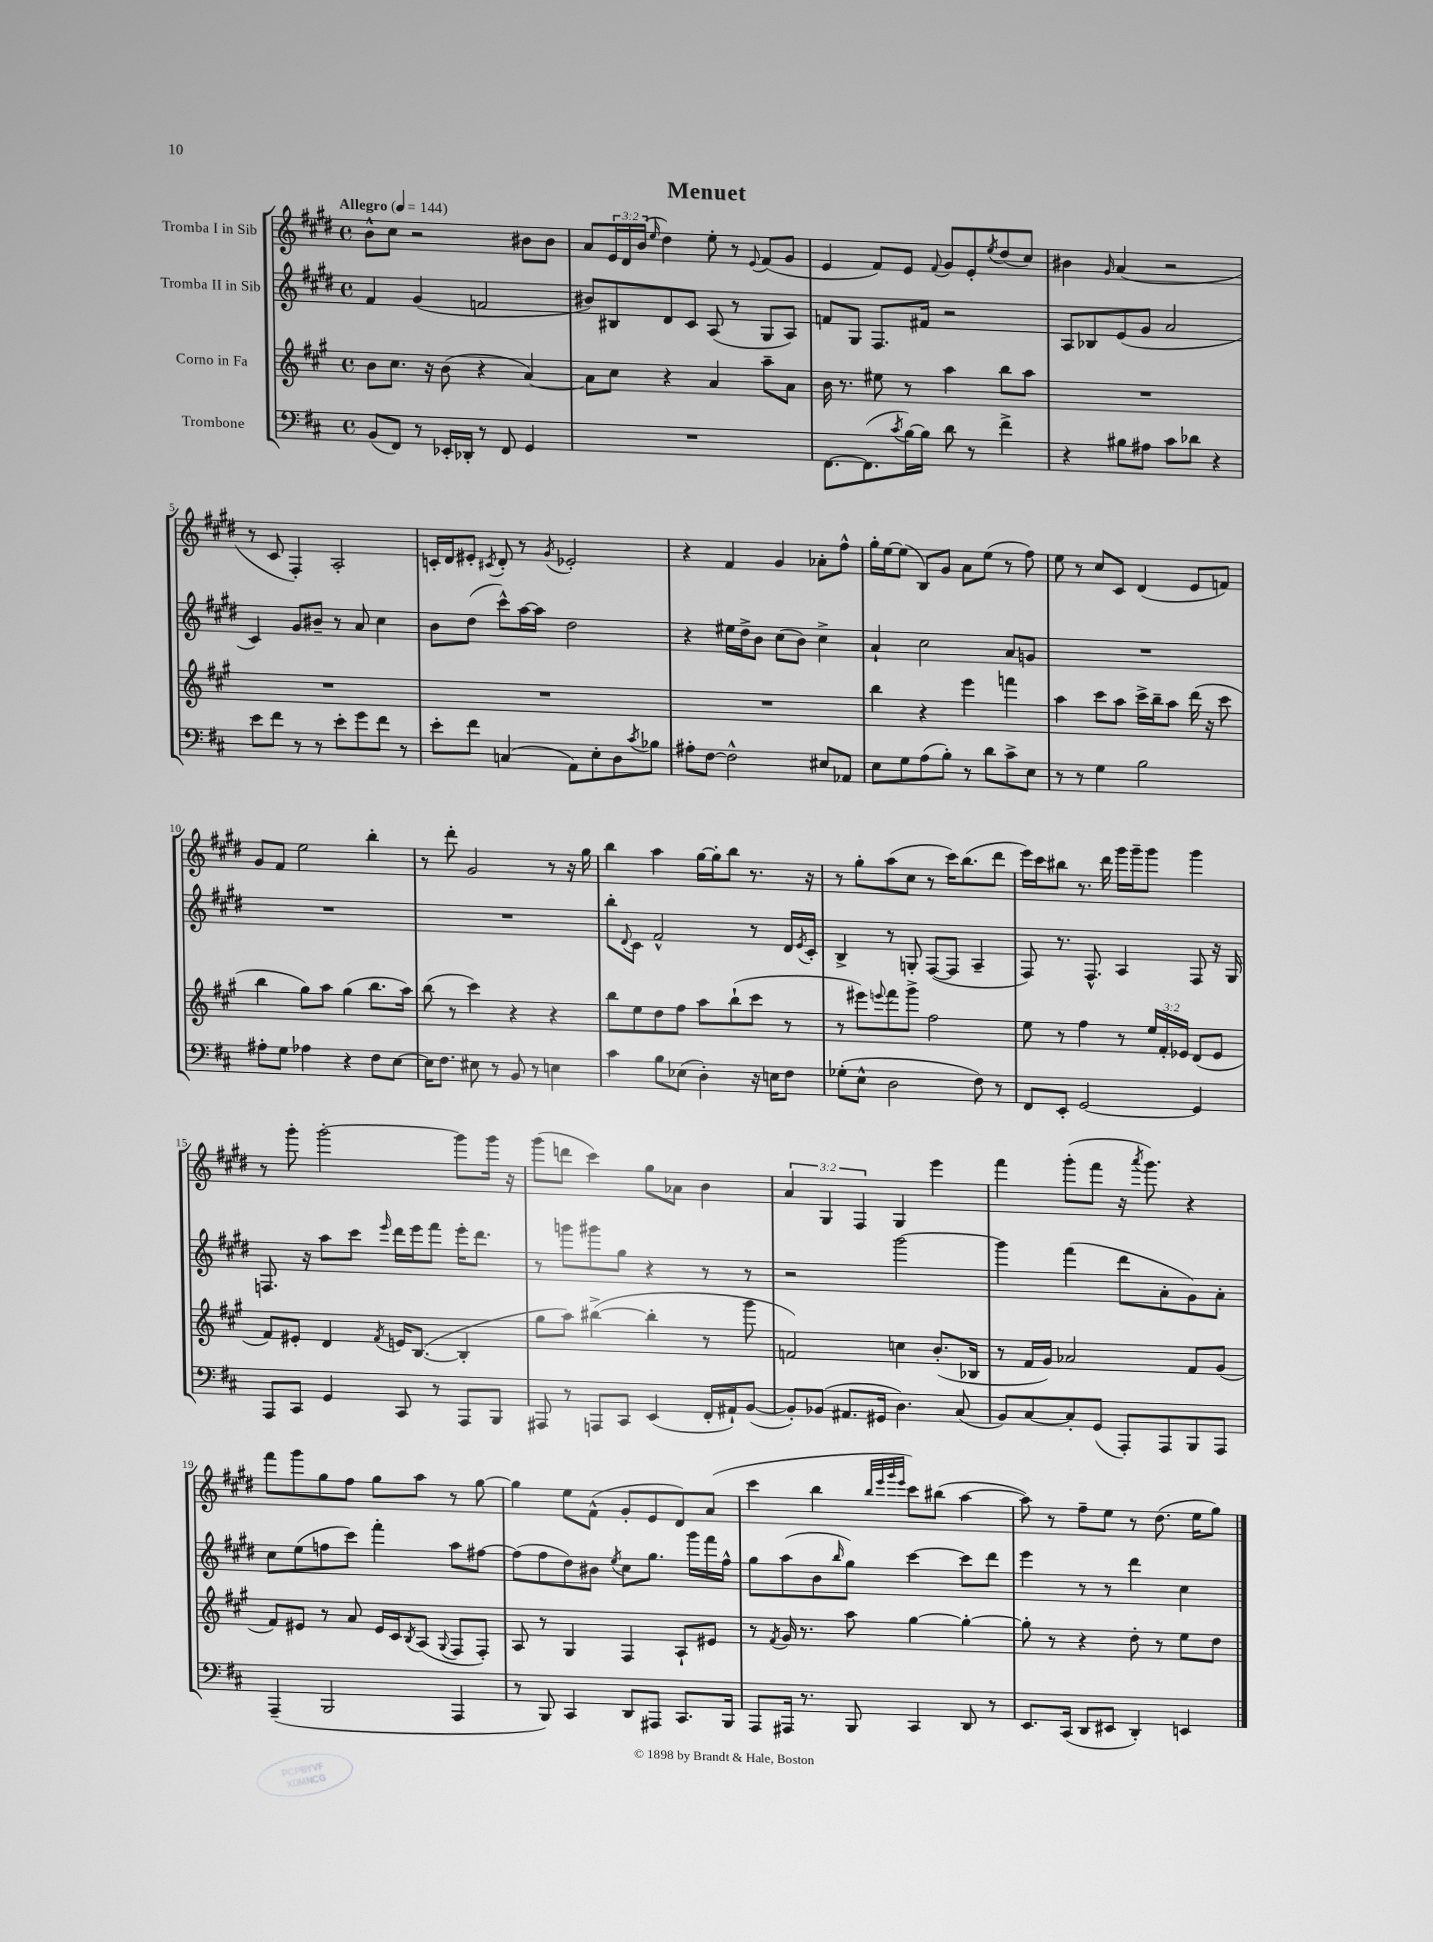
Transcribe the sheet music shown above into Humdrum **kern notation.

**kern	**kern	**kern	**kern
*staff4	*staff3	*staff2	*staff1
*clefF4	*clefG2	*clefG2	*clefG2
*k[f#c#]	*k[f#c#g#]	*k[f#c#g#d#]	*k[f#c#g#d#]
*M4/4	*M4/4	*M4/4	*M4/4
*met(c)	*met(c)	*met(c)	*met(c)
*MM144	*MM144	*MM144	*MM144
(8BB/L	8b\L	4f#/	8b^^\L
8FF#/J)	8.cc#\J	.	8cc#\J
8r	.	(4g#/	2r
.	16r	.	.
16EE-'/LL	(8b\	.	.
16DD-'/JJ	.	.	.
8r	4r	2f/	.
8FF#/	.	.	.
4GG/	[4a/)	.	8b#\L
.	.	.	8b#\J
=	=	=	=
1r	8a\]L	8b#/L)	8a/L
.	8cc#\J	8B#/	24e/L
.	.	.	24d#/
.	.	.	(24b/JJ
.	.	.	16qqee/
.	4r	8d#/	4dd#\)
.	.	8c#/J	.
.	4a/	(8A/	8ee'\
.	.	8r	8r
.	.	.	8qqe/
.	8aa~\L	8G#/L	(8f#/L
.	8a\J	8A/J)	8g#/J
=	=	=	=
[8.FF#\L	16b\	8f/L	4e/
.	8.r	.	.
.	.	8G#/J	.
(8.FF#\]	.	.	.
.	8ee#\	8.F#/L	8f#/L)
8qc#/	.	.	.
[16B\L)	8r	.	8e/J
16B\]JJ	.	16f#/Jk	.
.	.	.	8qqf#/
8d\	4aa\	2r	8g#/L
8r	.	.	8e'/
.	.	.	8qee/
4f#^\	8bb\L	.	(8dd#/
.	8aa\J	.	8cc#/J)
=	=	=	=
4r	1r	8A/L	4b#\
.	.	8B-/	.
.	.	.	16qqg#/
8B#\L	.	(8e/	(4a/
8A#\J	.	8g#/J	.
8c#\L	.	2a/	2r
8d-\J	.	.	.
4r	.	.	.
=	=	=	=
8e\L	1r	4c#/)	8r
8f#\J	.	.	8c#/
8r	.	8g#/L	4F#'/)
8r	.	8b#~/J	.
8e'\L	.	8r	2A'/
8g\	.	8a/	.
8f#\J	.	4cc#\	.
8r	.	.	.
=	=	=	=
8e'\L	1r	8b\L	16c'/LL
.	.	.	16d#/J
8f#\J	.	(8dd#\J	8e#'/J
.	.	.	8qc#/
(4C/	.	8ccc#^^\L)	8d#'/
.	.	[16aa\L	8r
.	.	16aa\]JJ	.
.	.	.	8qg#/
8AA\L)	.	2dd#\	2e-'/
8E'\	.	.	.
8D\	.	.	.
8qc#/	.	.	.
8B-\J	.	.	.
=	=	=	=
8A#'\L	1r	4r	4r
[8F#\J	.	.	.
2F#^^\]	.	16ee#\LL	4f#/
.	.	16dd#^\J	.
.	.	8b\J	.
.	.	(8cc#\L	4g#/
.	.	8b\J)	.
8E#/L	.	4cc#^\	8a-'\L
8AA-/J	.	.	8ff#^^\J
=	=	=	=
8E\L	4bb\	4a`/	16gg#'\LL
.	.	.	[16ee\J
8G\	.	.	(8ee\]J
(8A\	4r	2cc#\	8B/L)
8B'\J)	.	.	8g#/J
8r	4eee\	.	8a\L
8d\L	.	.	(8ee\J
8c#^\	4fff\	8a/L	8r
8E\J	.	8g/J	8ff#\)
=	=	=	=
8r	4aa\	1r	8ee\
8r	.	.	8r
4G\	8ccc#\L	.	8cc#/L
.	8aa\J	.	8c#/J
2B\	16ccc#^\LL	.	(4d#/
.	16bb~\J	.	.
.	8aa\J	.	.
.	(16ddd\	.	8e/L
.	16r	.	.
.	8ccc#\	.	8f/J)
=	=	=	=
8A#'\L	4bb\	1r	8g#/L
8G\J	.	.	8f#/J
4A-\	8gg#\L)	.	2ee\
.	8aa\J	.	.
4r	(4gg#\	.	.
8F#\L	8.bb\L	.	4bb'\
[8E\J	.	.	.
.	16aa\Jk)	.	.
=	=	=	=
16E\]LK	(8bb\	1r	8r
8.F#\J	.	.	.
.	8r	.	8ddd#'\
8E#\	4ccc#\)	.	2g#/
8r	.	.	.
8BB/	4r	.	.
8r	.	.	.
4E\	4r	.	8r
.	.	.	16r
.	.	.	16gg#\
=	=	=	=
4c#\	8bb\L	8bb'\L	4bb\
.	.	8qqd#/	.
.	8ee\	8c#\J	.
8B\L	8dd\	2f#^^/	4aa\
(8E-\J	8ff#\J	.	.
4D'\)	8aa\L	.	[16gg#\LL
.	.	.	16gg#'\]J
.	(8bb`\	.	8bb\J
16r	8ccc#\J	8r	8.r
16E\LK	.	.	.
8F#\J	8r	16d#/LL	.
.	.	8qe/	.
.	.	16c#'/JJ	16r
=	=	=	=
(8G-'\L	8r	4B^/	8r
8E^^\J	8eee#\L)	.	8gg#'\L
.	8qqeee/	.	.
2D\	8fff#\	8r	(8aa\
.	8ggg#^\J	8G'/	8cc#\J
.	2ff#\	([8F#/L	8r
.	.	8F#/]J	16ccc#\LK)
.	.	.	(8.bb\
8F#\)	.	4A~/	.
8r	.	.	8ddd#\J
=	=	=	=
8FF#/L	8ee\	8F#/)	16eee\LL)
.	.	.	16ccc#\J
8EE'/J	8r	8.r	8bb#\J
[2GG/	4ff#\	.	8.r
.	.	8.F#^^/	.
.	.	.	16ddd#\
.	8r	4A/	16ggg#\LL
.	.	.	16ggg#~\J
.	24ee/LL	.	8ggg#\J
.	24f#'/	.	.
.	24e-/JJ	.	.
4GG/]	(8d/L	8F#/	4ggg#\
.	8e-/J	16r	.
.	.	16G#/	.
=	=	=	=
8AAA/L	8f#/L)	8.F/	8r
8CC#/J	8e#'/J	.	8ggg#'\
.	.	16r	.
4GG/	4d/	8aa\L	[2ggg#'\
.	.	8ccc#\J	.
.	8qf#/	16qqeee/	.
8CC#/	16e/LK	16ddd#\LL	.
.	([8.B/J	16eee\J	.
8r	.	8fff#\J	.
8AAA/L	4B'/]	16eee'\LK	8ggg#\]L
.	.	8.ddd#\J	.
8BBB/J	.	.	16ggg#\Jk
.	.	.	16r
=	=	=	=
8AAA#/	8gg#\L	8r	(8ggg#\L
8r	8aa\J)	8ggg\L	8ddd\J
8AAA/L	([4bb#^\	8ggg#\	4ccc#\)
8CC#/J	.	8gg#\J	.
(4EE/	4bb#'\]	4r	8gg#\L
.	.	.	8a-\J
16FF#'/LL	8r	8r	4b\
16AA#`/J)	.	.	.
([8BB/J	8ggg#\	8r	.
=	=	=	=
8BB'/]L)	2f/)	2r	6a/
(8BB-/J	.	.	.
.	.	.	6G#/
8.AA#/L	.	.	.
.	.	.	6F#/
16GG#/Jk	.	.	.
4.D\)	4cc\	[2ggg#\	4G#/
.	(8.b'/L	.	4eee\
(8C#/	.	.	.
.	16B-/Jk	.	.
=	=	=	=
8BB/L)	8r	4ggg#\]	4fff#\
[8C#/	16f#/LL	.	.
.	16g#/JJ)	.	.
8C#'/]	2a-/	(4fff#\	(8ggg#'\L
(8GG/J	.	.	8fff#\J
8AAA'/L)	.	8ddd#\L	16r
.	.	.	8qaaa/
.	.	.	8.ggg#\)
8AAA/	.	8a'\	.
8BBB/	8f#/L	8g#\)	4r
8AAA/J	(8g#/J	8a'\J	.
=	=	=	=
(4AAA~/	8f#/L)	8cc#\L	8fff#\L
.	8e#/J	(8ee\	8ggg#\
2BBB/	8r	8ff\	8gg#\
.	8a/	8ccc#\J)	8ff#\J
.	16e#/LL	4fff#'\	8gg#\L
.	16c#/J	.	.
.	8qB/	.	.
.	(8A/J	.	8aa\J
.	8qqG#/	.	.
4AAA/	8F#/L	8aa\L	8r
.	8F#'/J)	[8ff#\J	[8gg#\
=	=	=	=
8r	8A/	(8ff#\]L	4gg#\]
8BBB/)	8r	8ff#\	.
4CC#/	4G#/	8dd#\)	8ee\L
.	.	8b#\J	(8f#^^\J
.	.	8qee/	.
8DD/L	4F#/	8cc#\L	8g#'/L
8AAA#/J	.	8.gg#\J	8e/
8.CC#/L	8A`/L	.	8d#/)
.	.	16ggg#\LL	.
.	8e#/J	16fff#\	(8a/J
16BBB/Jk	.	16ff#^^\JJ	.
=	=	=	=
8AAA/L	8r	8gg#\L	4ccc#\
.	8qf#/	.	.
16AAA#/Jk	16g#/	(8aa\	.
8.r	8.r	.	.
.	.	8b\	4bb\
.	.	16qqbb/	.
8BBB/	8aa\	8gg#\J)	.
.	.	.	32qqbb/LLL
.	.	.	32qqeee/
.	.	.	32qqggg#/
.	.	.	32qqeee/JJJ
4CC#/	[4gg#\	[4ccc#\	8ccc#\L)
.	.	.	(8bb#\J
8DD/	4gg#'\_	8ccc#\]L	[4aa\
8r	.	8ddd#\J	.
=	=	=	=
8.EE/L	8gg#'\]	4eee\	8aa\])
.	8r	.	8r
(16CC#/Jk	.	.	.
8DD/L	4r	8r	8ff#~\L
8EE#/J	.	8r	8ee\J
4DD'/)	8dd'\	4ddd#\	8r
.	8r	.	(8.dd#\
4EE/	8ee\L	4cc#\	.
.	.	.	16ee\LK
.	8dd\J	.	8gg#\J)
==	==	==	==
*-	*-	*-	*-
